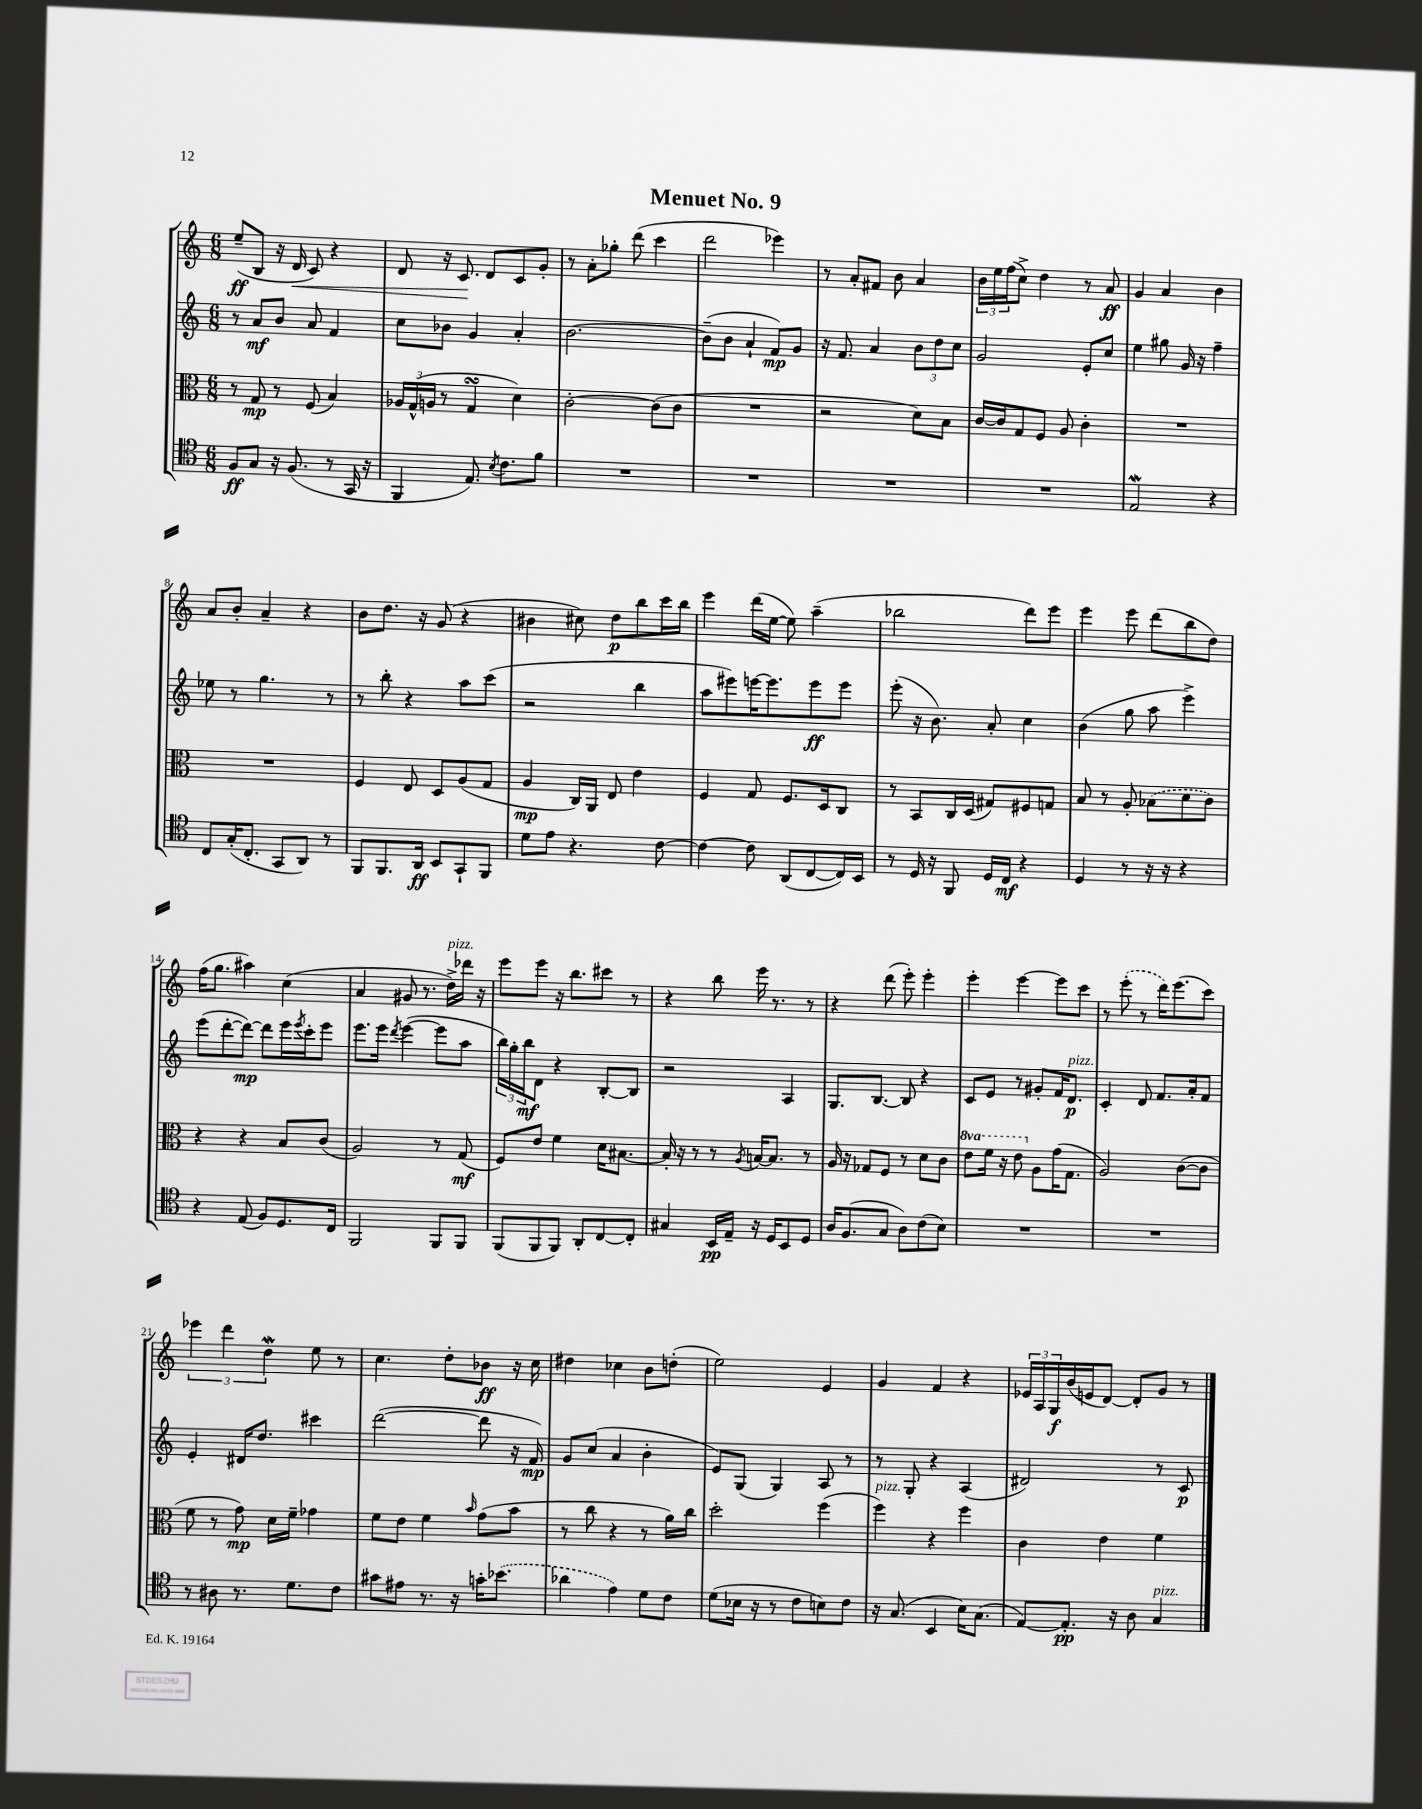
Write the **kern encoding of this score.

**kern	**kern	**kern	**kern
*staff4	*staff3	*staff2	*staff1
*clefC4	*clefC3	*clefG2	*clefG2
*k[]	*k[]	*k[]	*k[]
*M6/8	*M6/8	*M6/8	*M6/8
8F/L	8r	8r	(8ee~/L
8G/J	8G/	8a/L	8B/J
16r	8r	8b/J	16r
(8.F/	.	.	16d/
.	(8F/	8a/	8c/)
8r	4B/)	4f/	4r
16GG/	.	.	.
16r	.	.	.
=	=	=	=
4FF/	24A-/LL	8cc\L	8d/
.	(24G^^/	.	.
.	24A/JJ	.	.
.	8r	8b-\J	16r
.	.	.	8.c/
8.E/)	4G/	4g/	.
.	.	.	8d/L
8qB/	.	.	.
8.c\L	.	.	.
.	4d\)	4a'/	8c/
8f\J	.	.	8g'/J
=	=	=	=
2.r	[2c'\	[2.b\	8r
.	.	.	8a'\L
.	.	.	8gg-'\J
.	.	.	(8ddd\
.	(8c\]L	.	4ccc\
.	8c\J	.	.
=	=	=	=
2.r	2.r	(8b~\]L	2ddd\
.	.	8b\J	.
.	.	4a`/	.
.	.	8f/L)	4eee-\)
.	.	8g/J	.
=	=	=	=
2.r	2r	16r	8r
.	.	8.f/	.
.	.	.	8a'/L
.	.	4a/	8f#/J
.	.	.	8b\
.	8d\L)	12b\L	4a/
.	.	12dd\	.
.	8B\J	.	.
.	.	12cc\J	.
=	=	=	=
2.r	[16c/LL	2g/	24b\LL
.	.	.	24ee\
.	16c/]J	.	.
.	.	.	(24ff\J
.	8G/	.	8cc^\J)
.	8F/J	.	4dd\
.	8A/	.	.
.	4c'\	8e'/L	8r
.	.	8cc/J	8a/
=	=	=	=
2E/	2.r	4ee\	4g/
.	.	8gg#\	4a/
.	.	16g/	.
.	.	16r	.
4r	.	4ff~\	4b\
=	=	=	=
8C/L	2.r	8ee-\	8a/L
(16G'/K	.	8r	8b'/J
8.C'/J	.	.	.
.	.	4.gg\	4a~/
8GG/L	.	.	.
8AA/J)	.	.	4r
8r	.	8r	.
=	=	=	=
8FF/L	4F/	8r	8b\L
8.FF/	.	8bb'\	8.dd\J
.	8E/	4r	.
16AA/Jk	.	.	16r
8BB/L	8D/L	.	(8g/
8GG`/	(8A/	8aa\L	4r
8FF/J	8G/J	(8ccc\J	.
=	=	=	=
8d\L	4A/	2r	4b#\
8e\J	.	.	.
4.r	16C/LL)	.	8cc#\)
.	16AA/JJ	.	.
.	8E/	.	8dd\L
.	4e\	4bb\	8bb\
[8c\	.	.	16ccc\L
.	.	.	16bb\JJ
=	=	=	=
4c\_	4F/	8aa\L	4eee\
.	.	8eee#\)	.
8c\]	8G/	[16eee\K	(16ddd\LL
.	.	8.eee\]	[16ee\JJ
(8AA/L	8.F/L	.	8ee\])
[8C/	.	8eee\	(4aa~\
.	16D/k	.	.
16C/]L)	8C/J	8eee\J	.
16BB/JJ	.	.	.
=	=	=	=
8r	8r	(8eee'\	2bb-\
16D/	8BB/L	16r	.
16r	.	8.b\)	.
8FF/	16C/L	.	.
.	(16D/JJ	.	.
16D/LL	8G#/L)	8a'/	.
16C/JJ	.	.	.
4r	8F#/	4cc\	8ddd\L)
.	8G/J	.	8eee\J
=	=	=	=
4D/	8B/	(4b\	4eee\
.	8r	.	.
8r	8A'/	8gg\	8eee\
16r	(8B-\L	8aa\	(8ddd\L
16r	.	.	.
4r	8d\	4eee^\)	8bb\
.	8c\J)	.	8dd\J)
=	=	=	=
4r	4r	(8eee\L	(16ff\LK
.	.	.	8.gg\J
.	.	[8ddd'\	.
(8E/	4r	8ddd\_J)	4aa#\)
8F/L)	.	8ddd\]L	.
8.D/	8B/L	16eee\L	(4cc\
.	.	8qeee/	.
.	.	16ccc'\J	.
.	(8c/J	8eee\J	.
16C/Jk	.	.	.
=	=	=	=
2FF/	2A/)	8.eee\L	4a/
.	.	16eee\Jk	.
.	.	8qddd/	.
.	.	([4eee\	8g#/
.	.	.	8.r
8FF/L	8r	8eee\]L	.
.	.	.	16dd^\LL)
8FF/J	(8G/	8aa\J	16ddd-\JJ
.	.	.	16r
=	=	=	=
(8FF/L	8F/L)	24bb\LL)	8eee\L
.	.	24gg'\	.
.	.	24bb\J	.
8FF/	8e/J	8d\J	8eee\J
8FF/J)	4f\	4r	16r
.	.	.	8.bb\L
8AA'/L	.	.	.
[8C/	16d\LK	[8B'/L	8ccc#\J
.	[8.B#\J	.	.
8C'/]J	.	8B/]J	8r
=	=	=	=
4G#/	16B#'/]	2r	4r
.	16r	.	.
.	8r	.	.
16BB/LL	8r	.	8bb\
16E~/JJ	.	.	.
.	8qA/	.	.
16r	[16B/LK	.	16eee\
16D/LK	8.B/]J	.	8.r
8BB/	.	4A/	.
8D/J	8r	.	8r
=	=	=	=
16A/LK	16A/	8.G/L	4r
(8.F/	16r	.	.
.	8G-/L	.	.
.	.	[8.B/J	.
8G/J	8F/J	.	(8ddd\
8A\L)	8r	8B/]	8eee'\)
(8c\	8d\L	4r	4eee'\
8B\J)	8c\J	.	.
=	=	=	=
2.r	8ee\L	8c/L	4eee'\
.	16ff\Jk	8e/J	.
.	16r	.	.
.	8ee\	8r	[4eee\
.	8A\L	8g#'/L	.
.	(16g\K	16f/K	8eee\]L
.	8.G\J	8.d/J	.
.	.	.	8ccc\J
=	=	=	=
2.r	2A/)	4c'/	8r
.	.	.	(8eee'\
.	.	8d/	8r
.	.	8.f/L	16ddd\LK)
.	.	.	(8.eee\
.	([8c\L	.	.
.	.	16a'/k	.
.	8c\]J	8f/J	8ccc\J)
=	=	=	=
8r	8f\	4e'/	6eee-\
8A#\	8r	.	.
.	.	.	6ddd\
8.r	8g\)	16d#/LK	.
.	.	8.dd/J	.
.	.	.	6dd\
.	16d\LL	.	.
8.d\L	16f~\JJ	.	.
.	4g-\	4ccc#\	8ee\
8c\J	.	.	8r
=	=	=	=
8g#\L	8f\L	([2ddd\	4.cc\
8e#\J	8e\J	.	.
8.r	4f\	.	.
.	.	.	8dd'\L
16r	.	.	.
.	16qqb/	.	.
16g'\LK	(8g\L	8ddd\]	8b-\J
(8.b-\J	.	.	.
.	8b\J	16r	16r
.	.	16f/)	16cc\
=	=	=	=
4a-\	8r	8g/L	4dd#\
.	8cc\	(8cc/J	.
4e\)	4r	4a/	4cc-\
8d\L	8r	4b'\	8b\L
8c\J	16a\LL)	.	(8dd'\J
.	16cc\JJ	.	.
=	=	=	=
(8d\L	2dd'\	8e/L)	2ee\)
16B-\Jk	.	(8G/J	.
16r	.	.	.
8r	.	4G/)	.
8c\L	.	.	.
8B\)	(4ff\	8A/	4e/
8c\J	.	8r	.
=	=	=	=
16r	4ff\)	8r	4g/
(8.G/	.	.	.
.	.	8G'/	.
4BB/	4r	4r	4f/
16B\LK)	4ff\	(4A/	4r
(8.G\J	.	.	.
=	=	=	=
[8E/L)	4c\	2d#/)	24e-/LL
.	.	.	24A/
.	.	.	24G/
8.E'/]J	.	.	(16b/
.	.	.	16e/J
.	4e\	.	[8d/J)
16r	.	.	.
8A\	.	.	8d'/]L
4G/	4f\	8r	8g/J
.	.	8c/	8r
==	==	==	==
*-	*-	*-	*-
